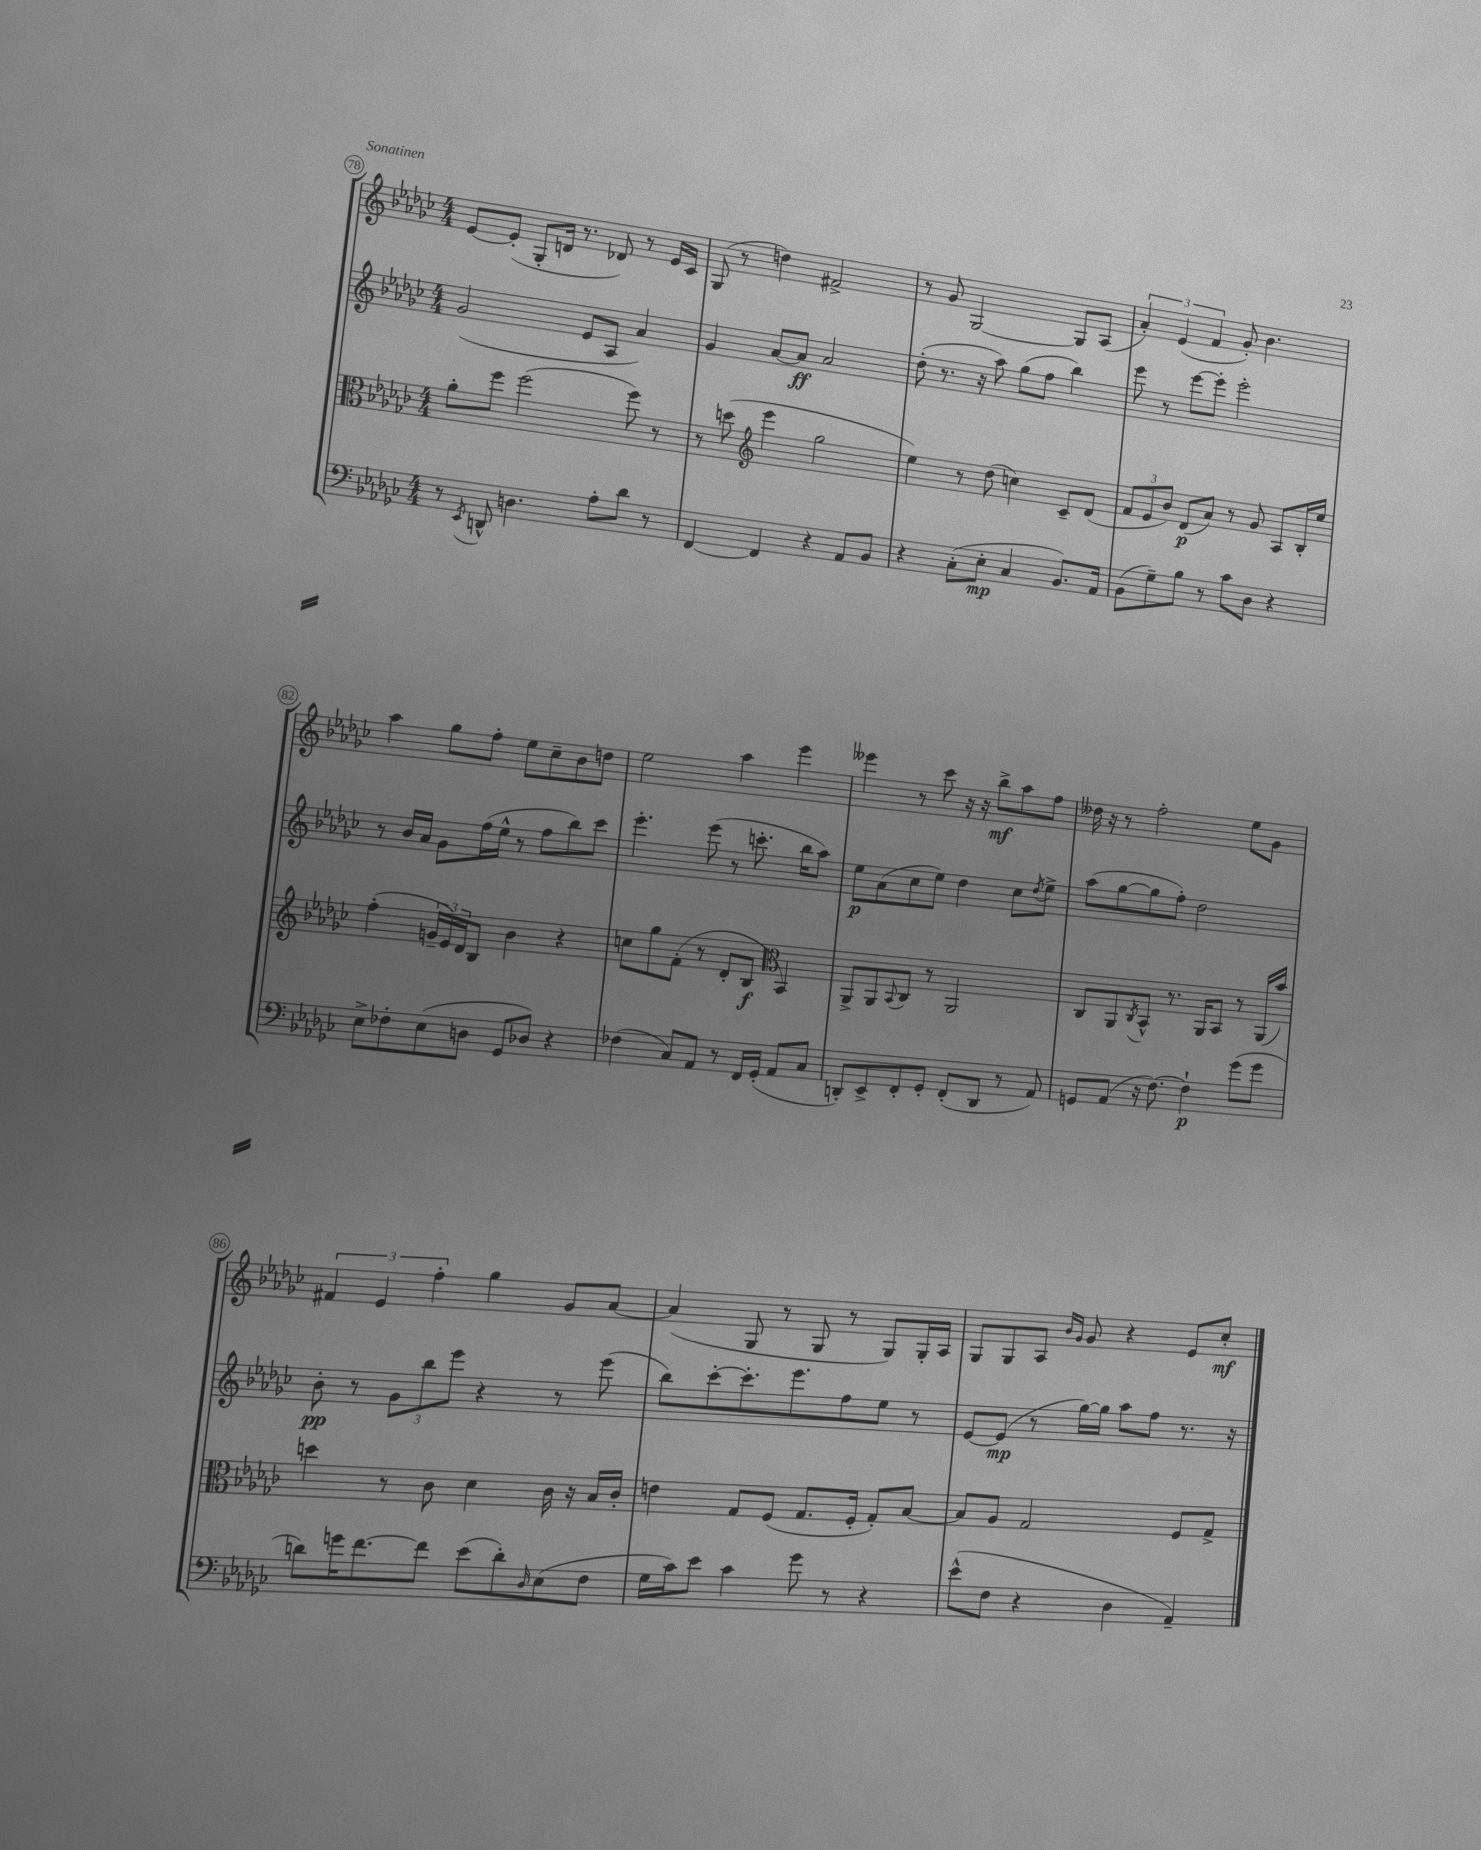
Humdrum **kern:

**kern	**kern	**kern	**kern
*staff4	*staff3	*staff2	*staff1
*clefF4	*clefC3	*clefG2	*clefG2
*k[b-e-a-d-g-c-]	*k[b-e-a-d-g-c-]	*k[b-e-a-d-g-c-]	*k[b-e-a-d-g-c-]
*M4/4	*M4/4	*M4/4	*M4/4
8r	8a-'\L	(2g-/	[8e-/L
8qEE-/	.	.	.
8DD^^/	8ff\J	.	(8e-'/]J
4.D\	(2ff\	.	8G-'/L
.	.	.	16d/Jk
.	.	.	8.r
.	.	8e-/L	.
8A-'\L	.	8A-/J	8d-/)
8d-\J	8ff\)	4a-/)	8r
8r	8r	.	16e-/LL
.	.	.	16c-/JJ
=	=	=	=
[4FF/	8r	4g-/	(8G-/
.	(8dd\	.	8r
*	*clefG2	*	*
4FF/]	4eee-\	[8a-/L	4dd\)
.	.	8a-/]J	.
4r	2gg-\	2a-/	2f#^/
8AA-/L	.	.	.
8BB-/J	.	.	.
=	=	=	=
4r	4ee-\)	(8dd-'\	8r
.	.	8.r	8g-/
(8C-'\L	8r	.	[2G-/
.	.	16r	.
8E-'\J	(8dd-\	8aa-\)	.
4C-/	4cc\)	(8gg-\L	.
.	.	8ff\J	.
8.BB-/L)	8c-~/L	4bb-\)	8G-/]L
.	(8d-/J	.	(8A-/J
16AA-/Jk	.	.	.
=	=	=	=
(8BB-\L	12f/L	8eee-\	6a-'/)
.	12e-/	.	.
8G-~\)	.	8r	.
.	12b-/J)	.	(6e-/
8B-\J	(8d-/L	[8eee-\L	.
.	.	.	6f/
8r	8a-/J)	8eee-'\]J	.
8c-\L	8r	2eee-'\	8g-'/)
8D-\J	8g-/	.	4.b-\
4r	8A-/L	.	.
.	16B-'/L	.	.
.	16ee-/JJ	.	.
=	=	=	=
8E-^\L	(4ff'\	8r	4aa-\
8F-'\	.	16b-/LL	.
.	.	16a-/JJ	.
(8E-\	24g~/LL	8g-\L	8gg-\L
.	24e-/)	.	.
.	24d-/J	.	.
8D\J	8B-/J	(16ff\L	8ff'\J
.	.	16ee-^^\JJ	.
8GG-/L	4b-\	8r	8ee-\L
8D-/J)	.	8ff\L	8cc-~\
4r	4r	8bb-\)	8b-\
.	.	8ccc-\J	8dd\J
=	=	=	=
(4F-\	8cc\L	4.eee-'\	2ee-\
.	8gg-\	.	.
8C-/L)	(8f'\J	.	.
8AA-/J	8r	(8eee-\	.
8r	8d-'/L	8r	4aa-\
16FF/LL	8B-/J	8.ccc'\	.
(16GG-'/JJ	.	.	.
*	*clefC3	*	*
8AA-/L	4BB-/)	.	4eee-\
.	.	16bb-\LK	.
8C-/J	.	8aa-\J)	.
=	=	=	=
8DD'/L)	8AA-^/L	8ee-\L	4eee--\
8EE-^/	8AA-/	(8a-\	.
.	8qqBB-/	.	.
8FF'/	8C-/J	8cc-\	8r
8GG-'/J	8r	8ee-\J)	8ccc-\
(8FF'/L	2AA-/	4dd-\	16r
.	.	.	16r
8DD/J	.	.	8bb-^\L
8r	.	8cc-\L	8aa-\
.	.	8qdd-/	.
8AA-/)	.	8ee-^\J	8ff\J
=	=	=	=
8GG/L	8C-/L	(8aa-\L	16dd--\
.	.	.	16r
(8AA-/J	8AA-/	[8gg-\	8r
.	8qC-/	.	.
16r	8BB-^^/J	8gg-\]	2ff'\
[8.F\)	.	.	.
.	8.r	8ff'\J)	.
4F`\]	.	2dd-\	.
.	16AA-/LK	.	.
.	8BB-/J	.	.
(8g-\L	8r	.	8ee-\L
8g-\J	(16AA-/LL	.	8g-\J
.	16b-/JJ)	.	.
=	=	=	=
8d\L)	4dd\	8b-'\	6f#/
16g\K	.	8r	.
.	.	.	6e-/
[8.f\	.	.	.
.	8r	12g-\L	.
.	.	12bb-\	6ff'\
8f\]J	8c-\	.	.
.	.	12eee-\J	.
(8e-\L	4d-\	4r	4gg-\
8d'\)	.	.	.
16qqD-/	.	.	.
(8E-\	16c-\	8r	8g-/L
.	16r	.	.
8F\J	16B-/LL	(8eee-\	[8a-/J
.	16c-'/JJ	.	.
=	=	=	=
16G-\LL	4e\	8bb-\L)	(4a-/]
16c-\J)	.	.	.
8e-\J	.	[8ccc-'\	.
4c-\	8G-/L	8.ccc-'\]	8G-/
.	(8F/J	.	8r
.	.	8.eee-\	.
8g-\	8.G-/L	.	8G-/
8r	.	8ff\	8r
.	16F'/Jk	.	.
4r	8G-'/L)	8ee-\J	8G-/L)
.	[8B-/J	8r	16G-'/L
.	.	.	16A-/JJ
=	=	=	=
(8e-^^\L	8B-/]L	[8e-/L	8G-/L
8F\J	8A-/J	(8e-/]J	8G-/
4r	2G-/	8r	8A-/J
.	.	.	16qqb-/LL
.	.	.	16qqg-/JJ
.	.	[16gg-\LL)	8g-/
.	.	16gg-\]JJ	.
4D-\	.	8aa-\L	4r
.	.	8ff\J	.
4AA-~/)	8F/L	8.r	8e-/L
.	8G-^/J	.	8cc-'/J
.	.	16r	.
==	==	==	==
*-	*-	*-	*-
